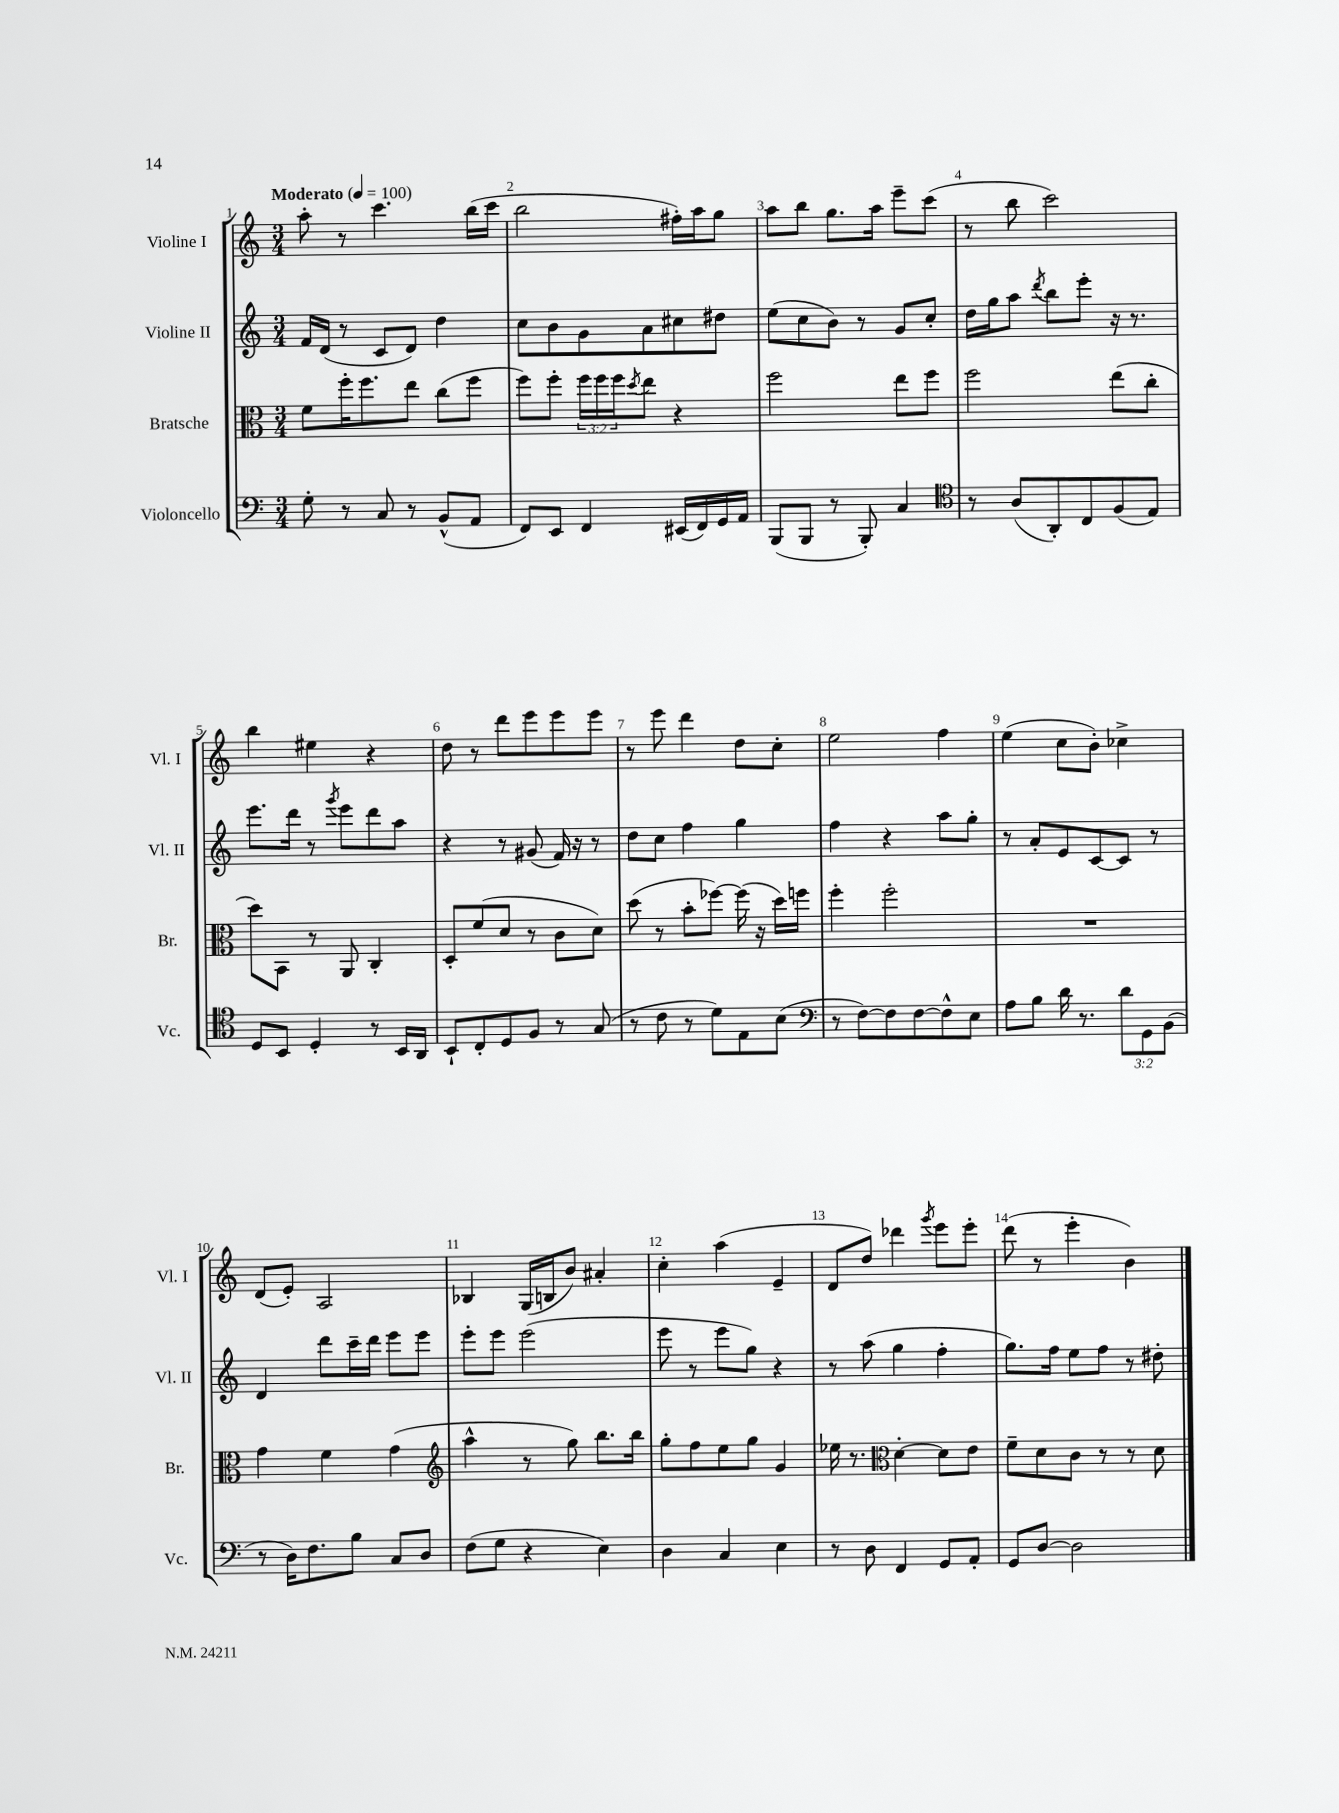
<<
\new StaffGroup <<
\new Staff = "s0" \with { instrumentName = "Violine I" shortInstrumentName = "Vl. I" } {
    \clef treble \key c \major \numericTimeSignature \time 3/4 \tempo "Moderato" 4 = 100
    a''8-. r8 c'''4. b''16( c'''16 |
    b''2 fis''16-.) a''16 g''8 |
    a''8 b''8 g''8. a''16 e'''8-- c'''8( |
    r8 b''8 c'''2) |
    b''4 eis''4 r4 |
    d''8 r8 d'''8 e'''8 e'''8 e'''8 |
    r8 e'''8 d'''4 d''8 c''8-. |
    e''2 f''4 |
    e''4( c''8 b'8-.) ces''4-> |
    d'8( e'8-.) a2 |
    bes4 g16( b16 b'8) ais'4-. |
    c''4-. a''4( e'4-- |
    d'8 d''8) des'''4 \acciaccatura { g'''8 } e'''8 e'''8-. |
    d'''8( r8 e'''4-. b'4) \bar "|." |
}
\new Staff = "s1" \with { instrumentName = "Violine II" shortInstrumentName = "Vl. II" } {
    \clef treble \key c \major \numericTimeSignature \time 3/4
    f'16 d'16( r8 c'8 d'8) d''4 |
    c''8 b'8 g'8 a'8 cis''8 dis''8 |
    e''8( c''8 b'8) r8 g'8 c''8-. |
    d''16 g''16 a''8 \acciaccatura { d'''8 } b''8 e'''8-. r16 r8. |
    e'''8. d'''16 r8 \acciaccatura { g'''8 } e'''8 d'''8 a''8 |
    r4 r8 gis'8( f'16) r16 r8 |
    d''8 c''8 f''4 g''4 |
    f''4 r4 a''8 g''8-. |
    r8 a'8-. e'8 c'8~ c'8 r8 |
    d'4 d'''8 c'''16-- d'''16 e'''8 e'''8 |
    e'''8-. e'''8 e'''2( |
    e'''8 r8 e'''8 g''8) r4 |
    r8 a''8( g''4 f''4-. |
    g''8.) f''16 e''8 f''8 r8 dis''8-. \bar "|." |
}
\new Staff = "s2" \with { instrumentName = "Bratsche" shortInstrumentName = "Br." } {
    \clef alto \key c \major \numericTimeSignature \time 3/4 \override Staff.TupletNumber.text = #tuplet-number::calc-fraction-text
    f'8 f''16-. f''8. e''8 c''8( f''8 |
    f''8) f''8-. \tuplet 3/2 { f''16 f''16 f''16 } \acciaccatura { d''8 } e''8 r4 |
    f''2 e''8 f''8 |
    f''2 e''8( c''8-. |
    d''8) b,8 r8 a,8 c4-. |
    d8-. f'8( d'8 r8 c'8 d'8) |
    d''8( r8 b'8-. fes''8~) fes''16( r16 d''16) f''16 |
    f''4-. f''2-. |
    R2. |
    g'4 f'4 g'4( |
    \clef treble a''4-^ r8 g''8) b''8. b''16 |
    g''8-. f''8 e''8 g''8 g'4 |
    ees''16 r8. \clef alto d'4~-. d'8 e'8 |
    f'8-- d'8 c'8 r8 r8 d'8 \bar "|." |
}
\new Staff = "s3" \with { instrumentName = "Violoncello" shortInstrumentName = "Vc." } {
    \clef bass \key c \major \numericTimeSignature \time 3/4 \override Staff.TupletNumber.text = #tuplet-number::calc-fraction-text
    g8-. r8 c8 r8 b,8-^( a,8 |
    f,8) e,8 f,4 eis,16( f,16) g,16 a,16 |
    b,,8( b,,8 r8 b,,8-.) c4 |
    \clef tenor r8 a8( a,8-.) c8 f8( e8) |
    d8 b,8 d4-. r8 b,16 a,16 |
    b,8-! c8-. d8 f8 r8 g8( |
    r8 c'8 r8 d'8) e8 b8( |
    \clef bass r8 f8~) f8 f8~ f8-^ e8 |
    a8 b8 d'16 r8. \tuplet 3/2 { d'8 g,8 b,8( } |
    r8 d16) f8. b8 c8 d8 |
    f8( g8 r4 e4) |
    d4 c4 e4 |
    r8 d8 f,4 g,8 a,8-. |
    g,8 d8~ d2 \bar "|." |
}
>>
>>
\layout { \context { \Score \override BarNumber.break-visibility = ##(#f #t #t) barNumberVisibility = #all-bar-numbers-visible } }
